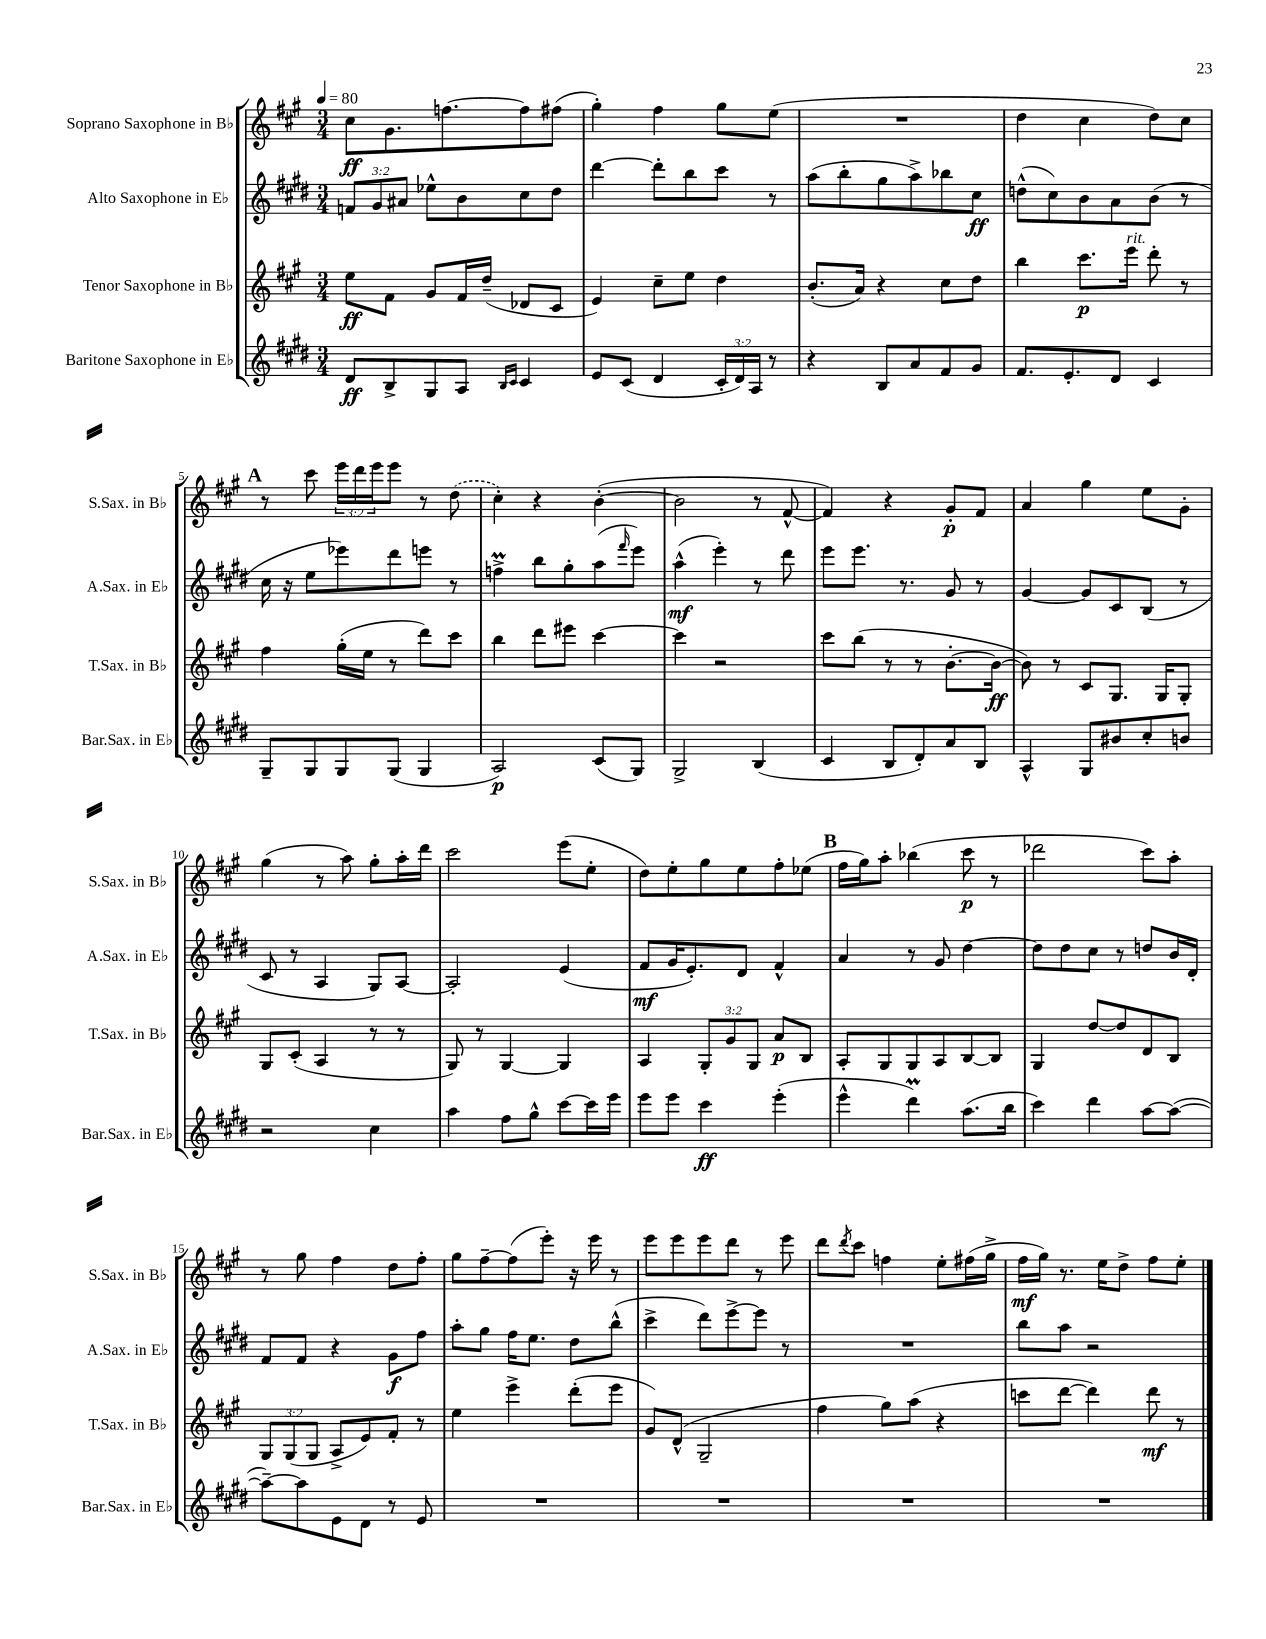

**kern	**dynam	**kern	**dynam	**kern	**dynam	**kern	**dynam
*part4	*part4	*part3	*part3	*part2	*part2	*part1	*part1
*staff4	*staff4	*staff3	*staff3	*staff2	*staff2	*staff1	*staff1
*I"Baritone Saxophone in E♭	*	*I"Tenor Saxophone in B♭	*	*I"Alto Saxophone in E♭	*	*I"Soprano Saxophone in B♭	*
*I'Bar.Sax. in E♭	*	*I'T.Sax. in B♭	*	*I'A.Sax. in E♭	*	*I'S.Sax. in B♭	*
*clefG2	*	*clefG2	*	*clefG2	*	*clefG2	*
*k[f#c#g#d#]	*	*k[f#c#g#]	*	*k[f#c#g#d#]	*	*k[f#c#g#]	*
*M3/4	*	*M3/4	*	*M3/4	*	*M3/4	*
*MM80	*	*MM80	*	*MM80	*	*MM80	*
=1	=1	=1	=1	=1	=1	=1	=1
8d#/L	ff	8ee\L	ff	12fn/L	.	8cc#\L	ff
.	.	.	.	12g#/	.	.	.
8B^/	.	8f#\J	.	.	.	8.g#\	.
.	.	.	.	12a#X/J	.	.	.
8G#/	.	8g#/L	.	8ee-X^^\L	.	.	.
.	.	.	.	.	.	[8.ffn\	.
8A/J	.	16f#/L	.	8b\	.	.	.
.	.	(16dd~/JJ	.	.	.	.	.
16qqB/LL	.	.	.	.	.	.	.
16qqc#/JJ	.	.	.	.	.	.	.
4c#/	.	8d-X/L	.	8cc#\	.	8ff\]	.
.	.	8c#/J	.	8dd#\J	.	(8ff#X\J	.
=2	=2	=2	=2	=2	=2	=2	=2
8e/L	.	4e/)	.	[4ddd#\	.	4gg#'\)	.
(8c#/J	.	.	.	.	.	.	.
4d#/	.	8cc#~\L	.	8ddd#'\L]	.	4ff#\	.
.	.	8ee\J	.	8bb\	.	.	.
24c#'/LL	.	4dd\	.	8ccc#\J	.	8gg#\L	.
24d#/)	.	.	.	.	.	.	.
24A/JJ	.	.	.	.	.	.	.
8r	.	.	.	8r	.	(8ee\J	.
=3	=3	=3	=3	=3	=3	=3	=3
4r	.	(8.b'/L	.	(8aa\L	.	2.r	.
.	.	.	.	8bb'\	.	.	.
.	.	16a/Jk)	.	.	.	.	.
8B/L	.	4r	.	8gg#\	.	.	.
8a/	.	.	.	8aa^\)	.	.	.
8f#/	.	8cc#\L	.	8bb-X\	.	.	.
8g#/J	.	8dd\J	.	8cc#\J	ff	.	.
=4	=4	=4	=4	=4	=4	=4	=4
8.f#/L	.	4bb\	.	(8ddn^^\L	.	4dd\	.
.	.	.	.	8cc#\)	.	.	.
8.e'/	.	.	.	.	.	.	.
.	.	8.ccc#\L	p	8b\	.	4cc#\	.
8d#/J	.	.	.	8a\	.	.	.
!	!	!LO:TX:a:i:t=rit.	!	!	!	!	!
.	.	16eee\Jk	.	.	.	.	.
4c#/	.	8ddd'\	.	(8b\J	.	8dd\L)	.
.	.	8r	.	8r	.	8cc#\J	.
!!LO:LB:g=z
!!LO:REH:place=s1:t=A
=5	=5	=5	=5	=5	=5	=5	=5
8G#~/L	.	4ff#\	.	16cc#\	.	8r	.
.	.	.	.	16r	.	.	.
8G#/	.	.	.	8ee\L	.	8ccc#\	.
8G#/	.	(16gg#'\LL	.	8eee-X\)	.	24eee\LL	.
.	.	.	.	.	.	24ddd\	.
.	.	16ee\JJ	.	.	.	.	.
.	.	.	.	.	.	24eee\J	.
(8G#/J	.	8r	.	8ddd#\	.	8eee\J	.
4G#/	.	8ddd\L)	.	8eeen\J	.	8r	.
.	.	8ccc#\J	.	8r	.	(8dd\	.
=6	=6	=6	=6	=6	=6	=6	=6
2A/)	p	4bb\	.	4ffnM^\	.	4cc#'\)	.
.	.	8ddd\L	.	8bb\L	.	4r	.
.	.	8eee#X\J	.	8gg#'\	.	.	.
(8c#/L	.	[4ccc#\	.	(8aa\	.	([4b'\	.
.	.	.	.	16qqfff#/	.	.	.
8G#/J)	.	.	.	8eee\J)	.	.	.
=7	=7	=7	=7	=7	=7	=7	=7
2G#^/	.	4ccc#\]	.	(4aa^^\	mf	2b\]	.
.	.	2r	.	4eee'\)	.	.	.
(4B/	.	.	.	8r	.	8r	.
.	.	.	.	8ddd#\	.	[8f#^^/	.
=8	=8	=8	=8	=8	=8	=8	=8
4c#/	.	8ccc#\L	.	8eee\L	.	4f#/])	.
.	.	(8bb\J	.	8.eee\J	.	.	.
8B/L	.	8r	.	.	.	4r	.
.	.	.	.	8.r	.	.	.
8d#'/)	.	8r	.	.	.	.	.
8a/	.	[8.b'\L	.	8g#/	.	8g#'/L	p
8B/J	.	.	.	8r	.	8f#/J	.
.	.	16b\Jk_	ff	.	.	.	.
=9	=9	=9	=9	=9	=9	=9	=9
4A^^/	.	8b\])	.	[4g#/	.	4a/	.
.	.	8r	.	.	.	.	.
8G#/L	.	8c#/L	.	8g#/L]	.	4gg#\	.
8b#X/	.	8.G#/J	.	8c#/	.	.	.
8cc#'/	.	.	.	(8B/J	.	8ee\L	.
.	.	16G#/KL	.	.	.	.	.
8bn/J	.	8G#'/J	.	8r	.	8g#'\J	.
!!LO:LB:g=z
=10	=10	=10	=10	=10	=10	=10	=10
2r	.	8G#/L	.	8c#/	.	(4gg#\	.
.	.	(8c#'/J	.	8r	.	.	.
.	.	4A/	.	4A/	.	8r	.
.	.	.	.	.	.	8aa\)	.
4cc#\	.	8r	.	8G#/L)	.	8gg#'\L	.
.	.	8r	.	[8A/J	.	16aa'\L	.
.	.	.	.	.	.	16ddd\JJ	.
=11	=11	=11	=11	=11	=11	=11	=11
4aa\	.	8G#/)	.	2A'/]	.	2ccc#\	.
.	.	8r	.	.	.	.	.
8ff#\L	.	[4G#/	.	.	.	.	.
8gg#^^\J	.	.	.	.	.	.	.
[8ccc#\L	.	4G#/]	.	(4e/	.	(8eee\L	.
16ccc#\L]	.	.	.	.	.	8ee'\J	.
16eee\JJ	.	.	.	.	.	.	.
=12	=12	=12	=12	=12	=12	=12	=12
8eee\L	.	4A/	.	8f#/L	mf	8dd\L)	.
8eee\J	.	.	.	16g#/K	.	8ee'\	.
.	.	.	.	8.e'/)	.	.	.
4ccc#\	ff	12G#'/L	.	.	.	8gg#\	.
.	.	12g#/	.	.	.	.	.
.	.	.	.	8d#/J	.	8ee\	.
.	.	12G#/J	.	.	.	.	.
(4eee'\	.	8a/L	p	4f#^^/	.	8ff#'\	.
.	.	8B/J	.	.	.	(8ee-X\J	.
!!LO:REH:place=s1:t=B
=13	=13	=13	=13	=13	=13	=13	=13
4eee^^\	.	8A'/L	.	4a/	.	16ff#\LL	.
.	.	.	.	.	.	16gg#\J)	.
.	.	8G#/	.	.	.	8aa'\J	.
4ddd#m\)	.	8G#/	.	8r	.	(4bb-X\	.
.	.	8A/	.	8g#/	.	.	.
(8.aa\L	.	[8B/	.	[4dd#\	.	8ccc#\	p
.	.	8B/J]	.	.	.	8r	.
16bb\Jk	.	.	.	.	.	.	.
=14	=14	=14	=14	=14	=14	=14	=14
4ccc#\)	.	4G#/	.	8dd#\L]	.	2ddd-X\	.
.	.	.	.	8dd#\	.	.	.
4ddd#\	.	[8dd/L	.	8cc#\J	.	.	.
.	.	8dd/]	.	8r	.	.	.
[8aa\L	.	8d/	.	8ddn/L	.	8ccc#\L)	.
(8aa\J_	.	8B/J	.	16b/L	.	8aa'\J	.
.	.	.	.	16d#'/JJ	.	.	.
!!LO:LB:g=z
=15	=15	=15	=15	=15	=15	=15	=15
8aa~\L_)	.	12G#/L	.	8f#/L	.	8r	.
.	.	(12G#/	.	.	.	.	.
8aa\]	.	.	.	8f#/J	.	8gg#\	.
.	.	12G#/J	.	.	.	.	.
8e\	.	8A^/L	.	4r	.	4ff#\	.
8d#\J	.	8e/)	.	.	.	.	.
8r	.	8f#'/J	.	8g#\L	f	8dd\L	.
8e/	.	8r	.	8ff#\J	.	8ff#'\J	.
=16	=16	=16	=16	=16	=16	=16	=16
2.r	.	4ee\	.	8aa'\L	.	8gg#\L	.
.	.	.	.	8gg#\J	.	[8ff#~\	.
.	.	4eee^\	.	16ff#\KL	.	(8ff#\]	.
.	.	.	.	8.ee\J	.	.	.
.	.	.	.	.	.	8eee'\J)	.
.	.	(8ddd'\L	.	8dd#\L	.	16r	.
.	.	.	.	.	.	16eee\	.
.	.	8eee\J	.	(8bb^^\J	.	8r	.
=17	=17	=17	=17	=17	=17	=17	=17
2.r	.	8g#/L)	.	4ccc#^\	.	8eee\L	.
.	.	(8d^^/J	.	.	.	8eee\	.
.	.	2G#~/	.	8ddd#\L)	.	8eee\	.
.	.	.	.	[8eee^\	.	8ddd\J	.
.	.	.	.	8eee\J]	.	8r	.
.	.	.	.	8r	.	8eee\	.
=18	=18	=18	=18	=18	=18	=18	=18
2.r	.	4ff#\	.	2.r	.	8ddd\L	.
.	.	.	.	.	.	8qddd/	.
.	.	.	.	.	.	8ccc#\J	.
.	.	8gg#\L)	.	.	.	4ffn\	.
.	.	(8aa\J	.	.	.	.	.
.	.	4r	.	.	.	8ee'\L	.
.	.	.	.	.	.	(16ff#X\L	.
.	.	.	.	.	.	16gg#^\JJ	.
=19	=19	=19	=19	=19	=19	=19	=19
2.r	.	8cccn\L	.	8bb\L	.	16ff#\LL	mf
.	.	.	.	.	.	16gg#\JJ)	.
.	.	[8ddd\J	.	8aa\J	.	8.r	.
.	.	4ddd\])	.	2r	.	.	.
.	.	.	.	.	.	16ee\KL	.
.	.	.	.	.	.	8dd^\J	.
.	.	8ddd\	mf	.	.	8ff#\L	.
.	.	8r	.	.	.	8ee'\J	.
==	==	==	==	==	==	==	==
*-	*-	*-	*-	*-	*-	*-	*-
